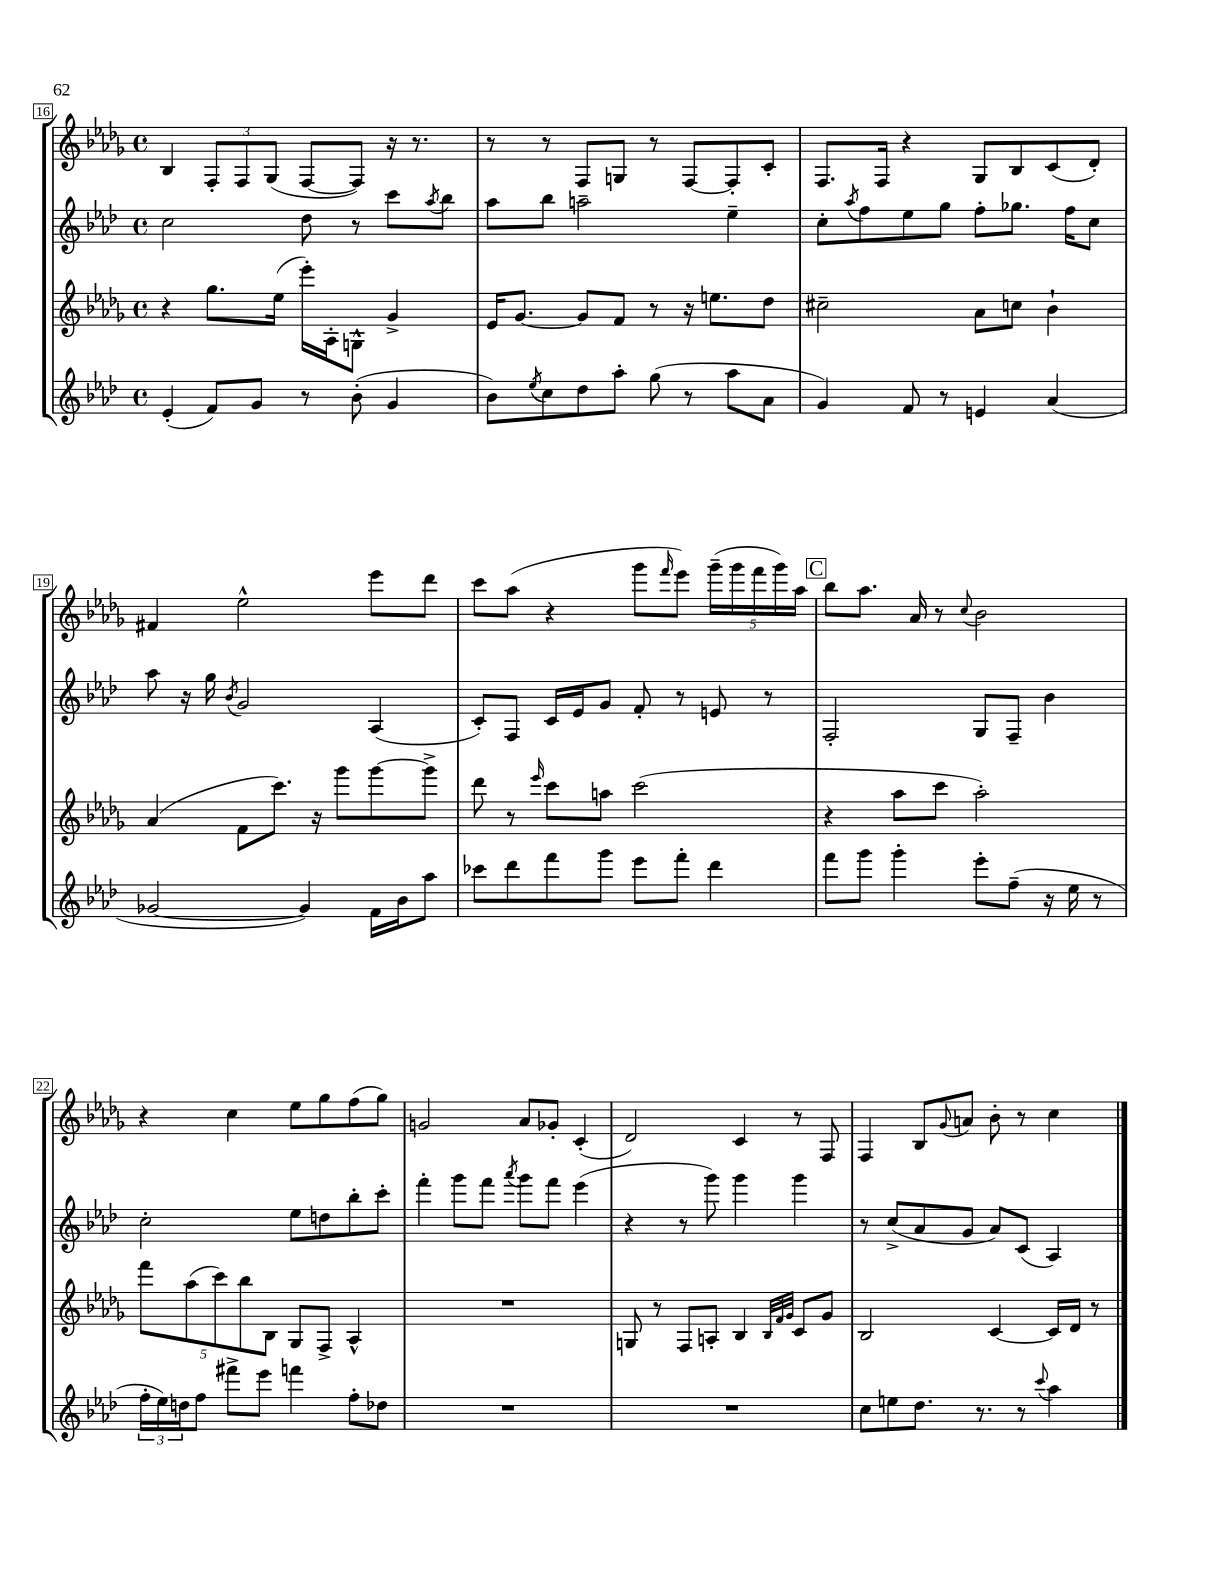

**kern	**kern	**kern	**kern
*part4	*part3	*part2	*part1
*staff4	*staff3	*staff2	*staff1
*clefG2	*clefG2	*clefG2	*clefG2
*k[b-e-a-d-]	*k[b-e-a-d-g-]	*k[b-e-a-d-]	*k[b-e-a-d-g-]
*M4/4	*M4/4	*M4/4	*M4/4
*met(c)	*met(c)	*met(c)	*met(c)
=16	=16	=16	=16
(4e-'/	4r	2cc\	4B-/
8f/L)	8.gg-\L	.	12F'/L
.	.	.	12F/
8g/J	.	.	.
.	.	.	(12G-/J
.	(16ee-\Jk	.	.
8r	16eee-'\LL)	8dd-\	[8F/L
.	16A-'\J	.	.
(8b-'\	8Gn^^\J	8r	8F/J])
4g/	4g-^/	8ccc\L	16r
.	.	.	8.r
.	.	8qaa-/	.
.	.	8bb-\J	.
=17	=17	=17	=17
8b-\L)	16e-/KL	8aa-\L	8r
.	[8.g-/J	.	.
8qee-/	.	.	.
8cc\	.	8bb-\J	8r
8dd-\	8g-/L]	2aan~\	8F/L
8aa-'\J	8f/J	.	8Gn/J
(8gg\	8r	.	8r
8r	16r	.	[8F/L
.	8.een\L	.	.
8aa-\L	.	4ee-~\	8F'/]
8a-\J	8dd-\J	.	8c'/J
=18	=18	=18	=18
4g/)	2cc#X~\	8cc'\L	8.F/L
.	.	8qaa-/	.
.	.	8ff\	.
.	.	.	16F/Jk
8f/	.	8ee-\	4r
8r	.	8gg\J	.
4en/	8a-\L	8ff'\L	8G-/L
.	8ccn\J	8.gg-X\J	8B-/
(4a-/	4b-`\	.	(8c/
.	.	16ff\KL	.
.	.	8cc\J	8d-'/J)
!!LO:LB:g=z
=19	=19	=19	=19
[2g-X/	(4a-/	8aa-\	4f#X/
.	.	16r	.
.	.	16gg\	.
.	.	8qb-/	.
.	8f\L	2g/	2ee-^^\
.	8.ccc\J)	.	.
4g-/])	.	.	.
.	16r	.	.
.	8ggg-\L	.	.
16f\LL	[8ggg-\	(4A-/	8eee-\L
16b-\J	.	.	.
8aa-\J	8ggg-^\J]	.	8ddd-\J
=20	=20	=20	=20
8ccc-X\L	8ddd-\	8c'/L)	8ccc\L
8ddd-\	8r	8F/J	(8aa-\J
.	16qqeee-/	.	.
8fff\	8ccc\L	16c/LL	4r
.	.	16e-/J	.
8ggg\J	8aan\J	8g/J	.
8eee-\L	(2ccc\	8f'/	8ggg-\L
.	.	.	16qqfff/
8fff'\J	.	8r	8eee-\J)
4ddd-\	.	8en/	(20ggg-~\LL
.	.	.	20ggg-\
.	.	.	20fff\
.	.	8r	.
.	.	.	20ggg-\)
.	.	.	20aa-\JJ
!!LO:REH:place=s1:t=C
=21	=21	=21	=21
8fff\L	4r	2F'/	8bb-\L
8ggg\J	.	.	8.aa-\J
4ggg'\	8aa-\L	.	.
.	.	.	16a-/
.	8ccc\J	.	8r
.	.	.	8qqcc/
8eee-'\L	2aa-'\)	8G/L	2b-\
(8ff~\J	.	8F~/J	.
16r	.	4b-\	.
16ee-\	.	.	.
8r	.	.	.
!!LO:LB:g=z
=22	=22	=22	=22
24ff'\LL	10fff\L	2cc'\	4r
24ee-\)	.	.	.
24ddn\J	.	.	.
.	(10aa-\	.	.
8ff\J	.	.	.
.	10ccc\)	.	.
8fff#X^\L	.	.	4cc\
.	10bb-\	.	.
8eee-\J	.	.	.
.	10B-\J	.	.
4fffn\	8G-/L	8ee-\L	8ee-\L
.	8F^/J	8ddn\	8gg-\
8ff'\L	4A-^^/	8bb-'\	(8ff\
8dd-X\J	.	8ccc'\J	8gg-\J)
=23	=23	=23	=23
1r	1r	4fff'\	2gn/
.	.	8ggg\L	.
.	.	8fff\J	.
.	.	8qaaa-/	.
.	.	8ggg\L	8a-/L
.	.	8fff\J	8g-X'/J
.	.	(4eee-\	(4c'/
=24	=24	=24	=24
1r	8Gn/	4r	2d-/)
.	8r	.	.
.	8F/L	8r	.
.	8An'/J	8ggg\)	.
.	4B-/	4ggg\	4c/
.	32qqB-/LLL	.	.
.	32qqf/	.	.
.	32qqg-/JJJ	.	.
.	8c/L	4ggg\	8r
.	8g-/J	.	8F/
=25	=25	=25	=25
8cc\L	2B-/	8r	4F/
8een\	.	(8cc^/L	.
8.dd-\J	.	8a-/	8B-/L
.	.	.	8qqg-/
.	.	8g/J	8an/J
8.r	.	.	.
.	[4c/	8a-/L)	8b-'\
8r	.	(8c/J	8r
8qqccc/	.	.	.
4aa-\	16c/LL]	4A-/)	4cc\
.	16d-/JJ	.	.
.	8r	.	.
==	==	==	==
*-	*-	*-	*-
